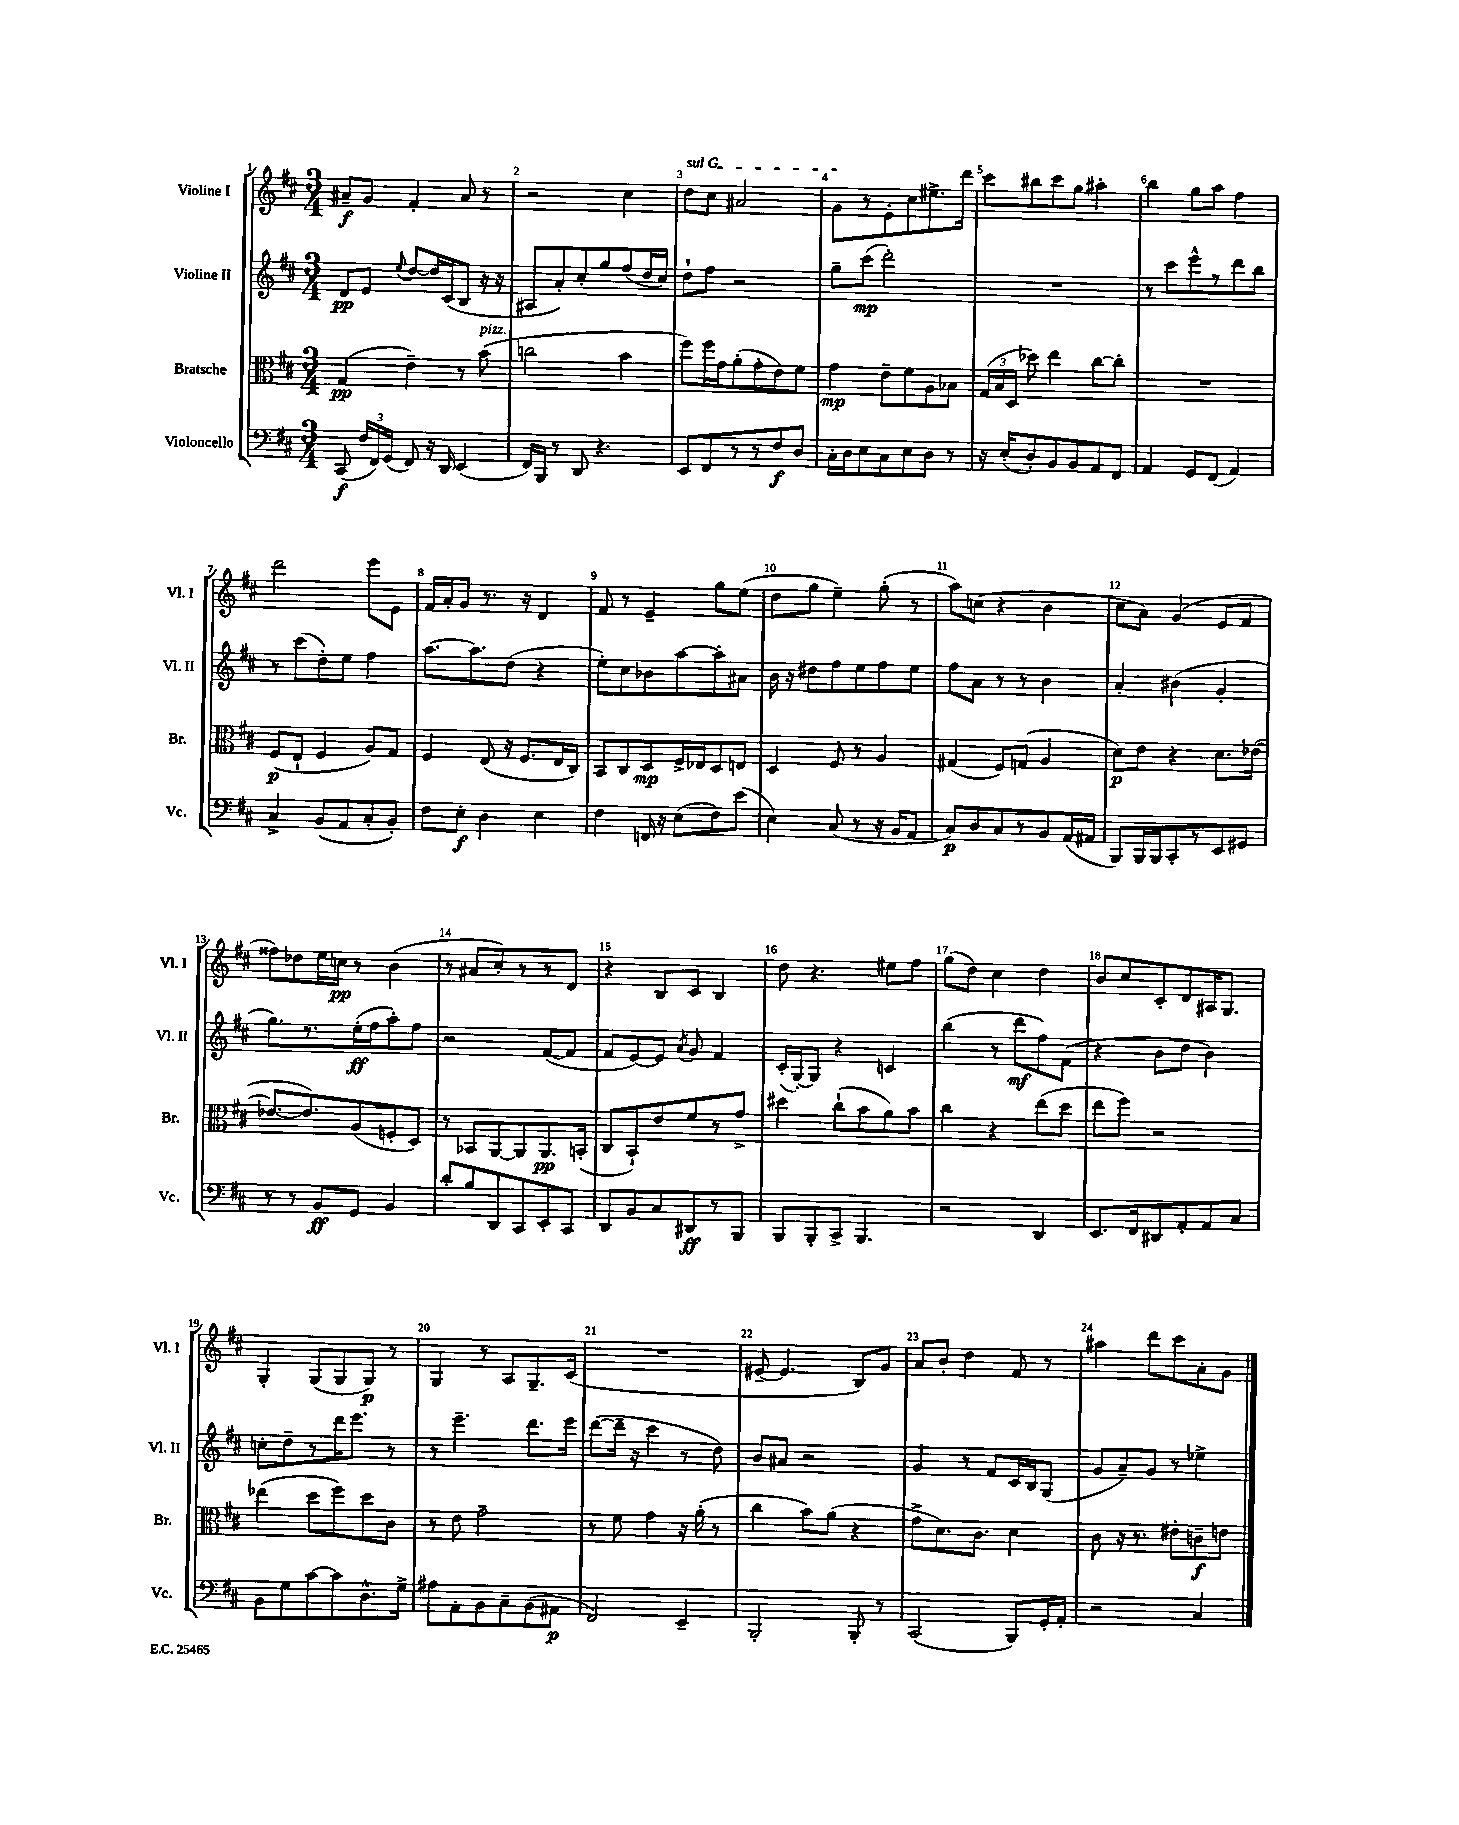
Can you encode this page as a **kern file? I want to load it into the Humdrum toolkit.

**kern	**dynam	**kern	**dynam	**kern	**dynam	**kern	**dynam
*part4	*part4	*part3	*part3	*part2	*part2	*part1	*part1
*staff4	*staff4	*staff3	*staff3	*staff2	*staff2	*staff1	*staff1
*I"Violoncello	*	*I"Bratsche	*	*I"Violine II	*	*I"Violine I	*
*I'Vc.	*	*I'Br.	*	*I'Vl. II	*	*I'Vl. I	*
*clefF4	*	*clefC3	*	*clefG2	*	*clefG2	*
*k[f#c#]	*	*k[f#c#]	*	*k[f#c#]	*	*k[f#c#]	*
*M3/4	*	*M3/4	*	*M3/4	*	*M3/4	*
=1	=1	=1	=1	=1	=1	=1	=1
(8CC#/	f	(4G/	pp	8d/L	pp	8a#X~/L	f
24F#/LL	.	.	.	8e/J	.	8g/J	.
24FF#/)	.	.	.	.	.	.	.
(24GG/JJ	.	.	.	.	.	.	.
.	.	.	.	8qqee/	.	.	.
8FF#/)	.	4e~\)	.	[8dd/L	.	4f#'/	.
16r	.	.	.	16dd/L]	.	.	.
16DD/	.	.	.	(16c#/J	.	.	.
(4EE/	.	8r	.	8B/J	.	8a#/	.
!	!	!LO:TX:a:i:t=pizz.	!	!	!	!	!
.	.	(8b\	.	16r	.	8r	.
.	.	.	.	16r	.	.	.
=2	=2	=2	=2	=2	=2	=2	=2
16FF#/LL)	.	2ccn\	.	8A#X/L	.	2r	.
16BBB/JJ	.	.	.	.	.	.	.
8r	.	.	.	8a'/)	.	.	.
8DD/	.	.	.	8cc#'/	.	.	.
4.r	.	.	.	8gg/	.	.	.
.	.	4b\	.	(8ff#/	.	4cc#\	.
.	.	.	.	16dd/L	.	.	.
.	.	.	.	16cc#/JJ)	.	.	.
=3	=3	=3	=3	=3	=3	=3	=3
!	!	!	!	!	!	!LO:TX:a:i:t=sul G	!
8EE/L	.	8ff#\L)	.	8dd`\L	.	8dd\L	.
8FF#/	.	16ff#\L	.	8ff#\J	.	8cc#\J	.
.	.	16g\J	.	.	.	.	.
8r	.	(8a'\	.	2r	.	2a#X/	.
8r	.	8g'\	.	.	.	.	.
8F#/	f	8e\)	.	.	.	.	.
8D/J	.	8f#\J	.	.	.	.	.
=4	=4	=4	=4	=4	=4	=4	=4
16C#'\LL	.	4g\	mp	8gg~\L	.	8g\L	.
16D\J	.	.	.	.	.	.	.
8E\	.	.	.	(8ccc#\J	mp	8r	.
8C#\	.	8e~\L	.	2ddd'\)	.	8e'\	.
8E\	.	8f#\	.	.	.	8cc#\	.
8D\J	.	8A\	.	.	.	8.ee#X^\	.
8r	.	8B-X\J	.	.	.	.	.
.	.	.	.	.	.	16ddd\Jk	.
=5	=5	=5	=5	=5	=5	=5	=5
16r	.	(24G/LL	.	2.r	.	8ccc#\L	.
.	.	24B/	.	.	.	.	.
(16E'/KL	.	.	.	.	.	.	.
.	.	24D/JJ	.	.	.	.	.
8D'/)	.	8dd-X\)	.	.	.	8bb#X\	.
8BB/	.	4ee\	.	.	.	8ccc#\	.
8BB/	.	.	.	.	.	8gg\J	.
8AA/	.	[8cc#\L	.	.	.	4aa#X'\	.
8FF#/J	.	8cc#'\J]	.	.	.	.	.
=6	=6	=6	=6	=6	=6	=6	=6
4AA/	.	2.r	.	8r	.	4bb\	.
.	.	.	.	8ccc#\L	.	.	.
8GG/L	.	.	.	8eee^^\	.	8gg\L	.
(8FF#/J	.	.	.	8r	.	8aa\J	.
4AA/)	.	.	.	8ddd\	.	4ff#\	.
.	.	.	.	8bb\J	.	.	.
!!LO:LB:g=z
=7	=7	=7	=7	=7	=7	=7	=7
4C#^/	.	(8F#/L	p	8r	.	2ddd\	.
.	.	8E`/J	.	(8ccc#\L	.	.	.
(8BB/L	.	4F#/	.	8dd'\)	.	.	.
8AA/	.	.	.	8ee\J	.	.	.
8C#'/	.	8A/L)	.	4ff#\	.	8eee\L	.
8BB'/J)	.	8G/J	.	.	.	8e\J	.
=8	=8	=8	=8	=8	=8	=8	=8
8F#\L	.	4F#/	.	[8.aa\L	.	16f#/LL	.
.	.	.	.	.	.	16a'/J	.
8E'\J	f	.	.	.	.	8g/J	.
.	.	.	.	8.aa\]	.	.	.
4D\	.	(8E/	.	.	.	8.r	.
.	.	16r	.	(8dd\J	.	.	.
.	.	8.F#/L	.	.	.	16r	.
4E\	.	.	.	4r	.	4d/	.
.	.	16E/L	.	.	.	.	.
.	.	16C#/JJ)	.	.	.	.	.
=9	=9	=9	=9	=9	=9	=9	=9
4F#\	.	8BB/L	.	8ee'\L)	.	8f#/	.
.	.	8C#/	.	8cc#\	.	8r	.
16FFn/	.	8D/	mp	8b-X\	.	4e~/	.
16r	.	.	.	.	.	.	.
(8E\L	.	16F#^/L	.	[8aa\	.	.	.
.	.	16E-X/J	.	.	.	.	.
8F#\)	.	8D/	.	8aa'\]	.	8gg\L	.
(8e\J	.	8En/J	.	8a#X\J	.	(8ee\J	.
=10	=10	=10	=10	=10	=10	=10	=10
4E\)	.	4D/	.	16b\	.	8dd\L	.
.	.	.	.	16r	.	.	.
.	.	.	.	8dd#X\L	.	8gg\J	.
(8C#/	.	8F#/	.	8ff#\	.	4ee~\)	.
8r	.	8r	.	8ee\	.	.	.
16r	.	4A/	.	8ff#\	.	(8gg'\	.
16BB/KL	.	.	.	.	.	.	.
8AA/J	.	.	.	8ee\J	.	8r	.
=11	=11	=11	=11	=11	=11	=11	=11
8C#/L)	p	(4G#X/	.	8ff#\L	.	8aa\L)	.
8D/	.	.	.	8a\J	.	(8ccn\J	.
8C#/	.	8F#/L)	.	8r	.	4r	.
8r	.	(8Gn/J	.	8r	.	.	.
8BB/	.	4A/	.	4b\	.	4b\	.
(16AA/L	.	.	.	.	.	.	.
16AA#X/JJ	.	.	.	.	.	.	.
=12	=12	=12	=12	=12	=12	=12	=12
8BBB/L)	.	8d\L)	p	4a'/	.	8cc#\L	.
16BBB/L	.	8e\J	.	.	.	8a\J)	.
16BBB/J	.	.	.	.	.	.	.
8CC#'/	.	4r	.	(4b#X\	.	(4g/	.
8r	.	.	.	.	.	.	.
8EE/	.	8.d\L	.	4g'/	.	8e/L	.
8GG#X/J	.	.	.	.	.	8f#/J	.
.	.	([16e-X\Jk	.	.	.	.	.
!!LO:LB:g=z
=13	=13	=13	=13	=13	=13	=13	=13
8r	.	8.e-X/L_	.	8.gg\L)	.	8ff##X\L)	.
8r	.	.	.	.	.	8dd-X\	.
.	.	8.e-/])	.	8.r	.	.	.
8BB/L	ff	.	.	.	.	16ee\L	.
.	.	.	.	.	.	16ccn\JJ	pp
8GG/J	.	(8A/	.	(16ee'\L	ff	8r	.
.	.	.	.	16ff#\J	.	.	.
4BB/	.	8Fn'/	.	8aa'\)	.	(4b\	.
.	.	8D/J)	.	8ff#\J	.	.	.
=14	=14	=14	=14	=14	=14	=14	=14
8d'/L	.	8r	.	2r	.	8r	.
8B/	.	8BB-X/L	.	.	.	8a#X/L	.
8DD/	.	[8AA/	.	.	.	8cc#'/)	.
8CC#/	.	8AA/]	.	.	.	8r	.
8EE'/	.	8.AA/	pp	([8f#/L	.	8r	.
8CC#/J	.	.	.	8f#/J]	.	8d/J	.
.	.	(16BBn'/Jk	.	.	.	.	.
=15	=15	=15	=15	=15	=15	=15	=15
8DD/L	.	8C#/L	.	8f#/L	.	4r	.
8BB/	.	8BB`/)	.	[8e/)	.	.	.
8C#/	.	8e/	.	8e/J]	.	8B/L	.
.	.	.	.	8qa/	.	.	.
8DD#X/	ff	8f#/	.	8g/	.	8c#/J	.
8r	.	8r	.	4f#/	.	4B/	.
8BBB/J	.	8g^/J	.	.	.	.	.
=16	=16	=16	=16	=16	=16	=16	=16
8BBB/L	.	4dd#X\	.	(16c#'/LL	.	8dd\	.
.	.	.	.	[16G'/J)	.	.	.
8BBB'/	.	.	.	8G/J]	.	4.r	.
8CC#^/J	.	(8cc#`\L	.	4r	.	.	.
4.BBB/	.	8b\	.	.	.	.	.
.	.	8a\)	.	4cn/	.	8ee#X\L	.
.	.	8b\J	.	.	.	8ff#\J	.
=17	=17	=17	=17	=17	=17	=17	=17
2r	.	4cc#\	.	(4bb\	.	(8gg\L	.
.	.	.	.	.	.	8dd\J)	.
.	.	4r	.	8r	.	4cc#\	.
.	.	.	.	8ddd\L	mf	.	.
4DD/	.	(8ee\L	.	8ff#\)	.	4dd\	.
.	.	8dd\J	.	(8f#\J	.	.	.
=18	=18	=18	=18	=18	=18	=18	=18
8.EE/L	.	8ee\L	.	4r	.	8b/L	.
.	.	8ff#\J)	.	.	.	8cc#/	.
16FF#/k	.	.	.	.	.	.	.
8DD#X/	.	2r	.	8b\L	.	8c#'/	.
8AA'/	.	.	.	8dd\J	.	8d/	.
8AA/	.	.	.	4b\)	.	16A#X/K	.
.	.	.	.	.	.	8.G/J	.
8C#/J	.	.	.	.	.	.	.
!!LO:LB:g=z
=19	=19	=19	=19	=19	=19	=19	=19
8BB\L	.	(4ee-X\	.	8ccn'\L	.	4G'/	.
8G\	.	.	.	8dd~\	.	.	.
[8c#\	.	8dd\L	.	8r	.	(8G/L	.
8c#\]	.	8ff#\)	.	16ddd\K	.	8G/	.
.	.	.	.	8.eee\J	.	.	.
8.D^^\	.	8dd\	.	.	.	8G/J)	p
.	.	8c#\J	.	8r	.	8r	.
16G^\Jk	.	.	.	.	.	.	.
=20	=20	=20	=20	=20	=20	=20	=20
8A#X\L	.	8r	.	8r	.	4G/	.
8AA'\	.	8e\	.	4.eee~\	.	.	.
8BB\	.	2g~\	.	.	.	8r	.
8C#~\	.	.	.	.	.	8A/L	.
(8BB\	.	.	.	8.ddd\L	.	8.G~/	.
8AA#X\J	p	.	.	.	.	.	.
.	.	.	.	16eee\Jk	.	(16c#/Jk	.
=21	=21	=21	=21	=21	=21	=21	=21
2FF#/)	.	8r	.	([8ddd\L	.	2.r	.
.	.	8f#\	.	16ddd~\Jk]	.	.	.
.	.	.	.	16r	.	.	.
.	.	4g\	.	4ccc#\	.	.	.
4EE~/	.	16r	.	8r	.	.	.
.	.	(16a'\	.	.	.	.	.
.	.	8r	.	8dd\)	.	.	.
=22	=22	=22	=22	=22	=22	=22	=22
2BBB'/	.	4cc#\	.	8b/L	.	[8e#X~/	.
.	.	.	.	8a#X/J	.	4.e#/]	.
.	.	8b\L)	.	2r	.	.	.
.	.	(8a\J	.	.	.	.	.
8BBB'/	.	4r	.	.	.	8B/L)	.
8r	.	.	.	.	.	8g/J	.
=23	=23	=23	=23	=23	=23	=23	=23
(2CC#/	.	8g^\L	.	4g/	.	8a/L	.
.	.	8.d\)	.	.	.	8b'/J	.
.	.	.	.	8r	.	4dd\	.
.	.	8.c#\J	.	.	.	.	.
.	.	.	.	8f#/L	.	.	.
8BBB/L)	.	4d\	.	16c#/L	.	8f#/	.
.	.	.	.	16B/J	.	.	.
16GG'/L	.	.	.	(8G/J	.	8r	.
16AA'/JJ	.	.	.	.	.	.	.
=24	=24	=24	=24	=24	=24	=24	=24
2r	.	8c#\	.	8g/L	.	4aa#X\	.
.	.	16r	.	8a~/)	.	.	.
.	.	8.r	.	.	.	.	.
.	.	.	.	8g/J	.	8ddd\L	.
.	.	8e#X'\L	.	8r	.	8ccc#\	.
4C#/	.	8cn~\	f	4ee-X^\	.	8a'\	.
.	.	8en\J	.	.	.	8g\J	.
==	==	==	==	==	==	==	==
*-	*-	*-	*-	*-	*-	*-	*-
